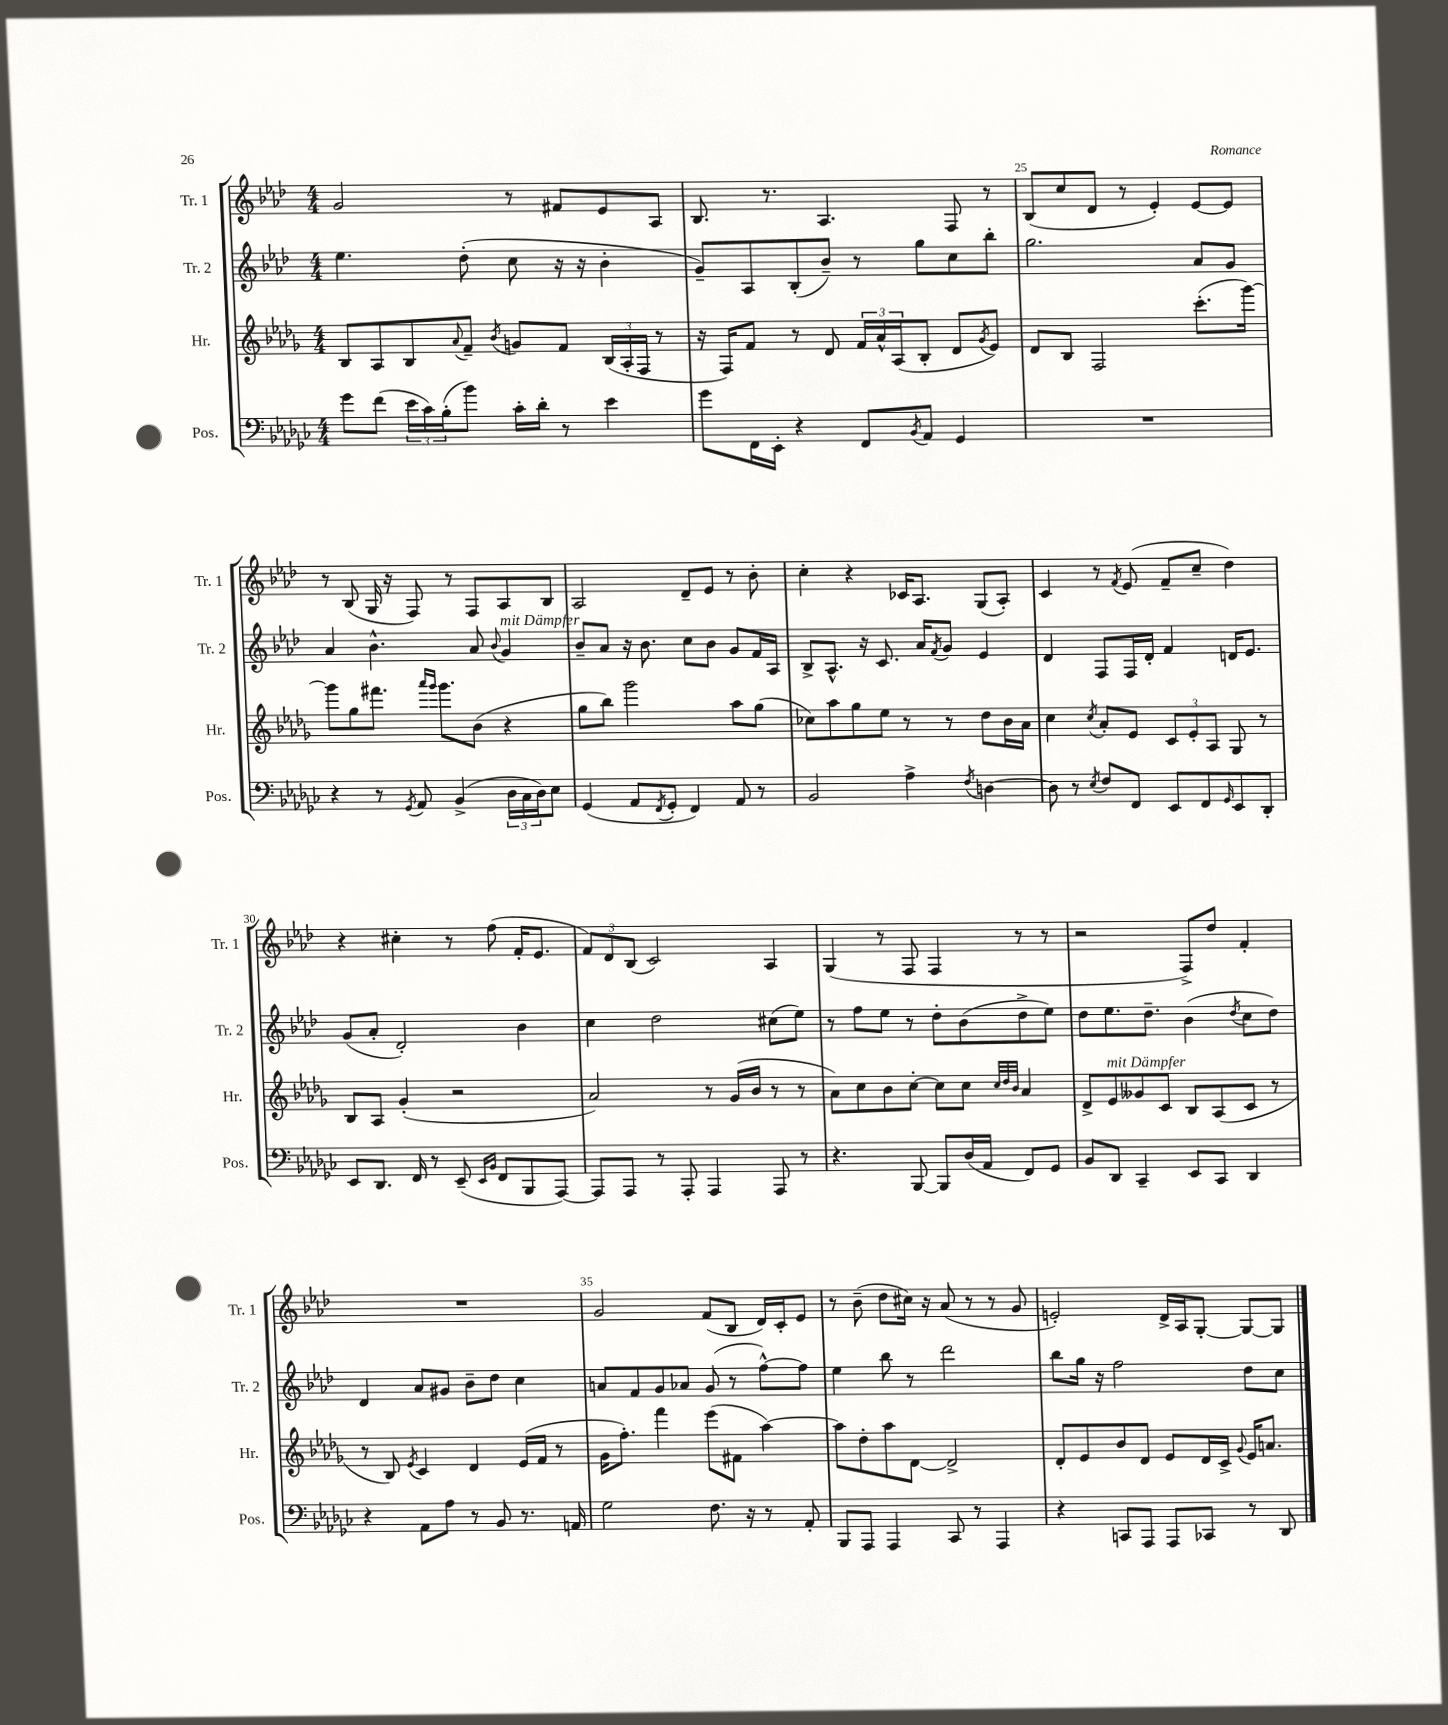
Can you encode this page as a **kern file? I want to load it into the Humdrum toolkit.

**kern	**kern	**kern	**kern
*staff4	*staff3	*staff2	*staff1
*clefF4	*clefG2	*clefG2	*clefG2
*k[b-e-a-d-g-c-]	*k[b-e-a-d-g-]	*k[b-e-a-d-]	*k[b-e-a-d-]
*M4/4	*M4/4	*M4/4	*M4/4
8g-\L	8B-/L	4.ee-\	2g/
(8f\J	8A-/	.	.
24e-\LL	8B-/	.	.
24c-\)	.	.	.
(24B-'\J	.	.	.
.	8qqa-/	.	.
8b-\J)	8f~/J	(8dd-'\	.
.	8qb-/	.	.
16c-'\LL	8g/L	8cc\	8r
16d-'\JJ	.	.	.
8r	8f/J	16r	8f#/L
.	.	16r	.
4e-\	(24B-/LL	4b-'\	8e-/
.	24A-'/	.	.
.	24F/JJ	.	.
.	8r	.	8A-/J
=	=	=	=
8g-\L	16r	8g~/L)	8.B-/
.	16F/LK)	.	.
16FF\L	8f/J	8A-/	.
16EE-'\JJ	.	.	8.r
4r	8r	(8B-'/	.
.	8d-/	8b-~/J)	4.A-/
8FF/L	24f/LL	8r	.
.	24a-^^/	.	.
.	(24A-/J	.	.
8qBB-/	.	.	.
8AA-/J	8B-'/J	8gg\L	.
4GG-/	8d-/L	8cc\	8F/
.	8qg-/	.	.
.	8e-/J)	8bb-'\J	8r
=	=	=	=
1r	8d-/L	2.gg\	(8B-/L
.	8B-/J	.	8cc/
.	2F/	.	8d-/J
.	.	.	8r
.	.	.	4e-'/)
.	(8.ccc'\L	8a-/L	[8e-/L
.	.	8g/J	8e-/]J
.	[16ggg-\Jk)	.	.
=	=	=	=
4r	8ggg-\]L	4a-/	8r
.	8gg-\	.	(8B-/
8r	8.fff#\J	4.b-^^\	16G/
.	.	.	16r
8qGG-/	.	.	.
8AA-/	.	.	8F/)
.	16qqaaa-/LL	.	.
.	16qqggg-/JJ	.	.
.	8.ggg-\L	.	.
(4BB-^/	.	.	8r
.	(8b-\J	8a-/	8F/L
.	.	8qqb-/	.
24D-\LL	4r	4g/	8A-/
24C-\	.	.	.
24D-\J)	.	.	.
8E-\J	.	.	8B-/J
=	=	=	=
(4GG-/	8gg-\L	8b-~/L	2A-/
.	8bb-\J)	8a-/J	.
8AA-/L	2ggg-\	16r	.
.	.	8.b-\	.
8qFF/	.	.	.
8GG-'/J	.	.	.
4FF/)	.	8cc\L	8d-~/L
.	.	8b-\J	8e-/J
8AA-/	8aa-\L	8g/L	8r
8r	(8gg-\J	16f/L	8b-'\
.	.	16A-/JJ	.
=	=	=	=
2BB-/	8cc-\L)	8B-^/L	4cc'\
.	8aa-\	8.A-^^/J	.
.	8gg-\	.	4r
.	.	16r	.
.	8ee-\J	8.c/	.
4A-^\	8r	.	16c-/LK
.	.	16a-/LK	8.A-/J
.	.	8qf/	.
.	8r	8g/J	.
8qF/	.	.	.
[4D\	8dd-\L	4e-/	(8G/L
.	16b-\L	.	8A-'/J)
.	16a-\JJ	.	.
=	=	=	=
8D\]	4cc\	4d-/	4c/
8r	.	.	.
8qE-/	8qcc/	.	.
8F/L	8a-'/L	8F/L	8r
.	.	.	8qf/
8FF/J	8e-/J	16F/L	(8e-/
.	.	16d-'/JJ	.
8EE-/L	12c/L	4f/	8f~/L
.	12e-'/	.	.
8FF/	.	.	8cc~/J
.	12A-/J	.	.
16qqGG-/	.	.	.
8EE-/	8G-/	16d/LK	4dd-\)
.	.	8.e-/J	.
8DD-'/J	8r	.	.
=	=	=	=
8EE-/L	8B-/L	(8g/L	4r
8.DD-/J	8A-/J	8a-'/J	.
.	(4g-'/	2d-'/)	4cc#'\
16FF/	.	.	.
8r	.	.	.
(8EE-~/	2r	.	8r
16qqEE-/LL	.	.	.
16qqBB-/JJ	.	.	.
8FF/L	.	.	(8ff\
8BBB-/	.	4b-\	16f'/LK
.	.	.	8.e-/J
[8AAA-/J)	.	.	.
=	=	=	=
8AAA-/]L	2a-/)	4cc\	12f/L)
.	.	.	12d-/
8AAA-/J	.	.	.
.	.	.	(12B-/J
8r	.	2dd-\	2c/)
8AAA-'/	.	.	.
4AAA-/	8r	.	.
.	(16g-/LL	.	.
.	16b-/JJ	.	.
8AAA-/	8r	(8cc#\L	4A-/
8r	8r	8ee-\J)	.
=	=	=	=
4.r	8a-\L)	8r	(4G/
.	8cc\	8ff\L	.
.	8b-\	8ee-\J	8r
[8BBB-/	[8cc'\J	8r	8F/
8BBB-/]L	8cc\]L	8dd-'\L	4F/
(16D-/L	8cc\J	(8b-\	.
16AA-/JJ	.	.	.
.	32qqcc/LLL	.	.
.	32qqdd-/	.	.
.	32qqb-/JJJ	.	.
8FF/L)	4a-/	8dd-^\	8r
8GG-/J	.	8ee-\J)	8r
=	=	=	=
8BB-/L	8d-^/L	8dd-\L	2r
8DD-/J	8e-/	8.ee-\	.
4CC-~/	8g--/	.	.
.	.	8.dd-~\J	.
.	8c/J	.	.
8EE-/L	8B-/L	(4b-\	8F^/L)
8CC-/J	(8A-/	.	8dd-/J
.	.	8qdd-/	.
4DD-/	8c/J	8cc\L	4f'/
.	8r	8dd-\J)	.
=	=	=	=
4r	8r	4d-/	1r
.	8B-/)	.	.
.	8qe-/	.	.
8AA-\L	4c/	8a-/L	.
8A-\J	.	8g#/J	.
8r	4d-/	8b-~\L	.
8BB-/	.	8dd-\J	.
8.r	(16e-/LL	4cc\	.
.	16f/JJ	.	.
.	8r	.	.
16AA/	.	.	.
=	=	=	=
2G-\	16g-\LK	8a/L	2g/
.	8.ff'\J)	.	.
.	.	8f/	.
.	4fff\	8g/	.
.	.	8a-/J	.
8.F\	(8eee-\L	(8g/	(8f/L
.	8f#\J	8r	8B-/J
16r	.	.	.
8r	[4aa-\)	[8ff^^\L)	16d-/LL)
.	.	.	16c'/J
8AA-'/	.	8ff\]J	8e-/J
=	=	=	=
8BBB-/L	8aa-\]L	4ee-\	8r
8AAA-/J	8dd-'\	.	(8b-~\
4AAA-/	8aa-\	8bb-\	8dd-\L
.	[8d-\J	8r	16cc#\Jk)
.	.	.	16r
8CC-/	2d-^/]	2ddd-\	(8a-/
8r	.	.	8r
4AAA-/	.	.	8r
.	.	.	8g/
=	=	=	=
4r	8d-'/L	8bb-\L	2e'/)
.	8e-/	16gg\Jk	.
.	.	16r	.
8CC/L	8b-/	2ff\	.
8AAA-/J	8d-/J	.	.
8AAA-/L	8e-/L	.	16d-^/LL
.	.	.	16A-/J
8CC-/J	16d-/L	.	[8G'/J
.	16c^/JJ	.	.
.	8qqg-/	.	.
8r	16e-/LK	8dd-\L	8G/_L
.	8.a/J	.	.
8DD-/	.	8cc\J	8G/]J
==	==	==	==
*-	*-	*-	*-
